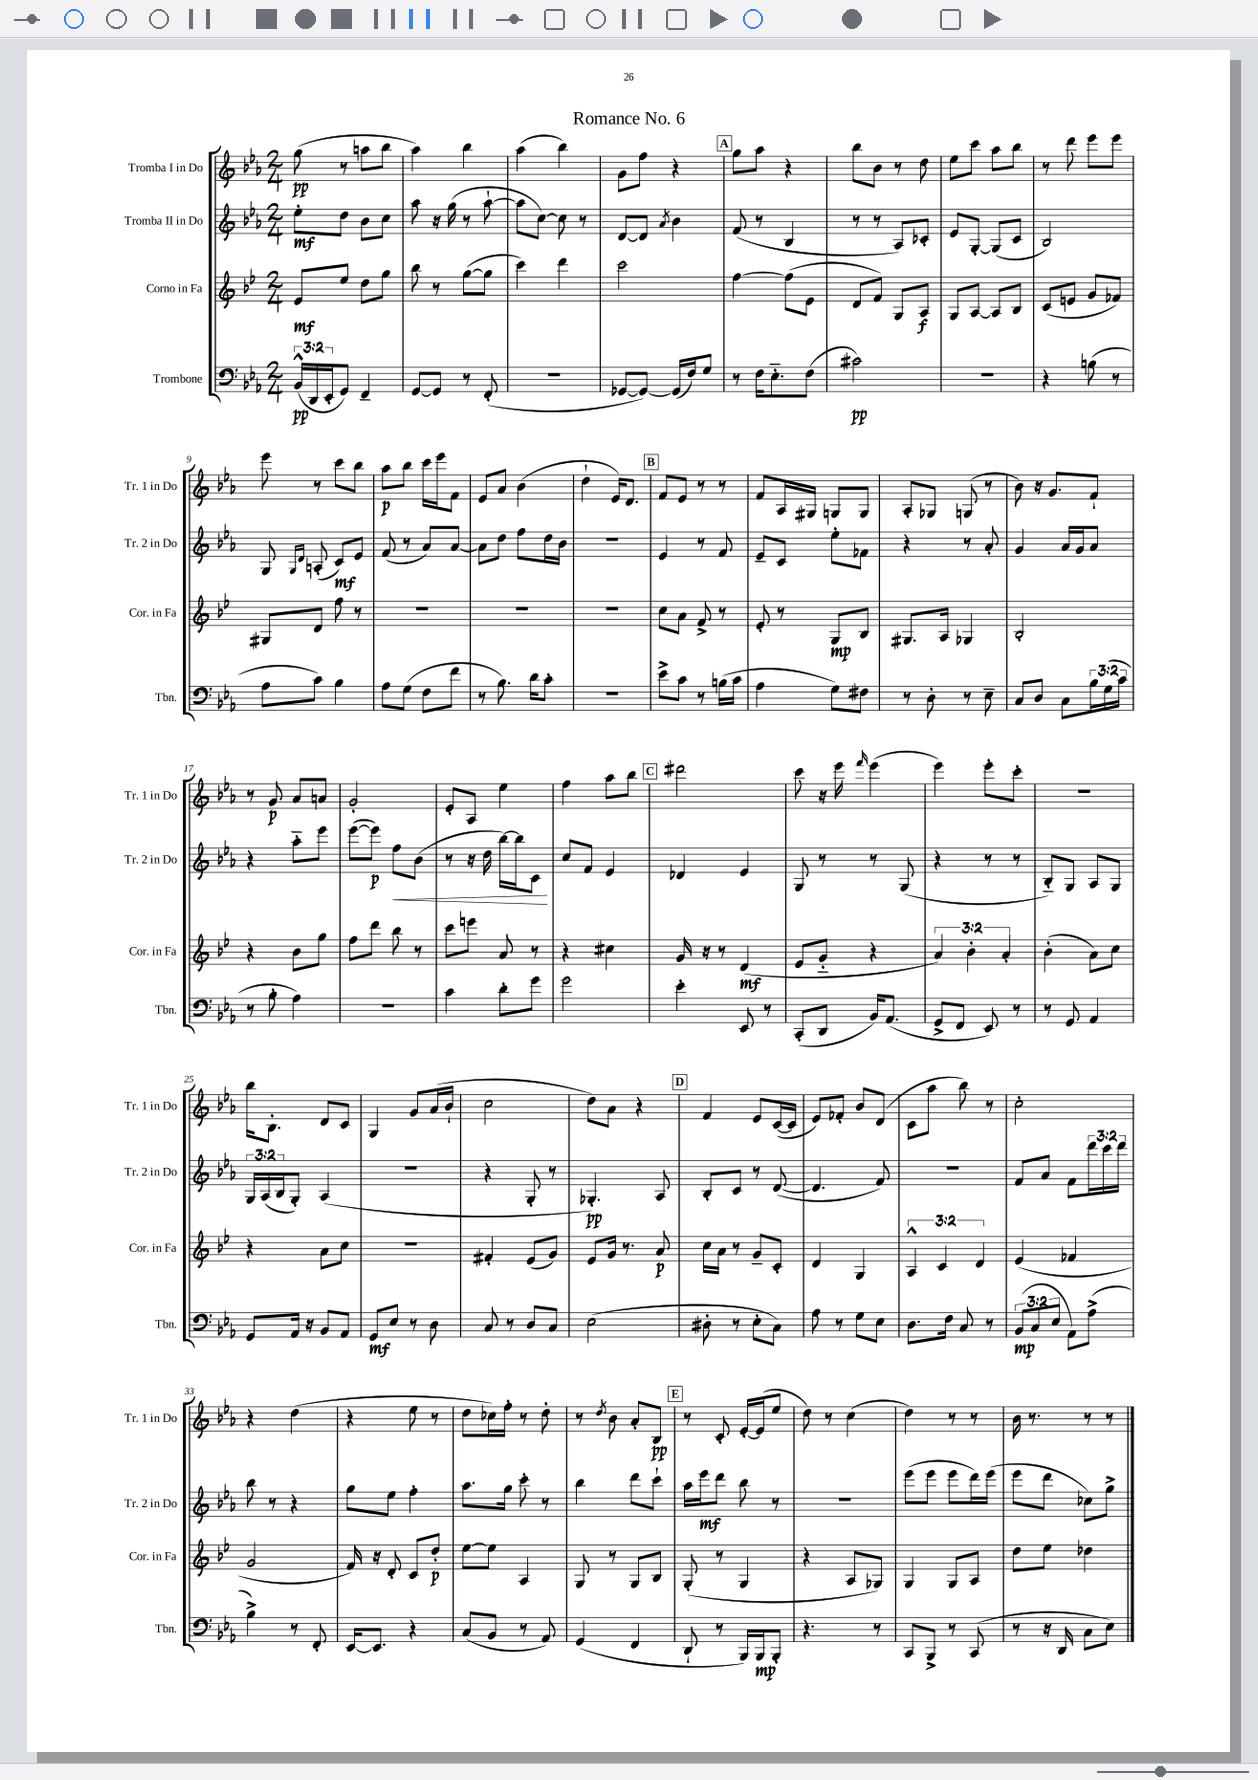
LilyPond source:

\header { title = "Romance No. 6" }
<<
\new StaffGroup <<
\new Staff = "s0" \with { instrumentName = "Tromba I in Do" shortInstrumentName = "Tr. 1 in Do" } {
    \clef treble \key ees \major \numericTimeSignature \time 2/4
    g''8\pp( r8 a''8 bes''8 |
    aes''4) bes''4 |
    aes''4( bes''4) |
    g'8 f''8 r4 |
    \mark \markup { \box "A" } g''8 aes''8 r4 |
    bes''8 bes'8 r8 d''8 |
    ees''8 c'''8 aes''8 bes''8 |
    r8 d'''8 ees'''8 ees'''8 |
    ees'''8 r8 c'''8 bes''8 |
    aes''8\p bes''8 c'''16 ees'''16 f'8 |
    ees'8 aes'8 bes'4( |
    d''4-! ees'16) d'8. |
    \mark \markup { \box "B" } f'8 ees'8 r8 r8 |
    f'8 aes16 gis16 g8 g8 |
    aes8-. ges8 g8( r8 |
    bes'8) r16 g'8. f'8-! |
    r8 g'8\p aes'8 a'8 |
    g'2-. |
    ees'8-. aes8 ees''4 |
    f''4 aes''8 bes''8 |
    \mark \markup { \box "C" } dis'''2 |
    c'''8 r16 ees'''16 \grace { f'''16 } ees'''4( |
    ees'''4) ees'''8-. c'''8-. |
    r2 |
    bes''16 bes8.-. d'8 c'8 |
    g4 g'8 aes'16( bes'16-! |
    c''2 |
    d''8) aes'8 r4 |
    \mark \markup { \box "D" } f'4 ees'8 c'16~( c'16 |
    ees'8) fes'8-. bes'8 d'8( |
    c'8 aes''8 bes''8) r8 |
    c''2-. |
    r4 d''4( |
    r4 ees''8 r8 |
    d''8 ces''16) f''16-. r8 d''8-. |
    r8 \acciaccatura { d''8 } bes'8 aes'8-. bes8\pp |
    \mark \markup { \box "E" } r8 c'8-. ees'16~-. ees'16( ees''8 |
    d''8) r8 c''4( |
    d''4) r8 r8 |
    bes'16 r8. r8 r8 \bar "|." |
}
\new Staff = "s1" \with { instrumentName = "Tromba II in Do" shortInstrumentName = "Tr. 2 in Do" } {
    \clef treble \key ees \major \numericTimeSignature \time 2/4 \override Staff.TupletNumber.text = #tuplet-number::calc-fraction-text
    ees''8-.\mf d''8 bes'8 c''8 |
    aes''8 r16 g''16( r8 aes''8~-! |
    aes''8 c''8~) c''8 r8 |
    d'8~ d'8 \acciaccatura { aes'8 } bes'4 |
    \mark \markup { \box "A" } f'8( r8 bes4 |
    r8 r8 aes8) ces'8-. |
    ees'8 g8~-. g8( c'8 |
    bes2) |
    g8 \grace { g16 d'16 } a8-.( c'8\mf) ees'8 |
    f'8( r8 aes'8) aes'8~ |
    aes'8 d''8 f''8 d''16 bes'16 |
    R2 |
    \mark \markup { \box "B" } ees'4 r8 f'8 |
    ees'8-- c'8 ees''8-. fes'8 |
    r4 r8 aes'8-. |
    g'4 aes'16 g'16 aes'8 |
    r4 aes''8-_ ees'''8 |
    ees'''8~( ees'''8\p) f''8\< bes'8( |
    r8 r16 d''16 bes''16~) bes''16 c'8\! |
    c''8 f'8 ees'4 |
    \mark \markup { \box "C" } des'4 ees'4 |
    g8 r8 r8 g8( |
    r4 r8 r8 |
    bes8-_) g8 aes8 g8 |
    \tuplet 3/2 { g16 aes16( bes16 } g8-.) aes4( |
    r2 |
    r4 g8-. r8 |
    ges4.-.\pp) aes8 |
    \mark \markup { \box "D" } bes8-. c'8 r8 d'8~( |
    d'4. f'8) |
    r2 |
    f'8 aes'8 f'8 \tuplet 3/2 { d'''16 c'''16 d'''16 } |
    bes''8 r8 r4 |
    g''8 ees''8 f''4-. |
    aes''8. g''16 c'''8-. r8 |
    bes''4 d'''8 c'''8-! |
    \mark \markup { \box "E" } aes''16 ees'''16\mf d'''8 bes''8 r8 |
    r2 |
    ees'''8( ees'''8 ees'''8 d'''16) ees'''16( |
    ees'''8 d'''8 ces''8) g''8-> \bar "|." |
}
\new Staff = "s2" \with { instrumentName = "Corno in Fa" shortInstrumentName = "Cor. in Fa" } {
    \clef treble \key bes \major \numericTimeSignature \time 2/4 \override Staff.TupletNumber.text = #tuplet-number::calc-fraction-text
    ees'8\mf ees''8 d''8 g''8 |
    bes''8 r8 g''8~( g''8 |
    c'''4) d'''4 |
    c'''2 |
    \mark \markup { \box "A" } f''4~ f''8( ees'8 |
    d'8 f'8) g8 a8\f |
    g8 a8~ a8 bes8 |
    c'8( e'8 g'8 fes'8) |
    gis8 d'8 f''8 r8 |
    R2 |
    R2 |
    R2 |
    \mark \markup { \box "B" } c''8 a'8 f'8-> r8 |
    ees'8-. r8 g8\mp bes8 |
    gis8. a16 ges4 |
    bes2-. |
    r4 bes'8 g''8 |
    f''8 d'''8 bes''8 r8 |
    c'''8 e'''8 a'8 r8 |
    r4 cis''4 |
    \mark \markup { \box "C" } g'16 r16 r8 d'4\mf( |
    ees'8 g'8-_ r4 |
    \tuplet 3/2 { a'4) bes'4-. a'4-. } |
    bes'4-.( a'8) c''8 |
    r4 a'8 c''8 |
    R2 |
    fis'4-. ees'8( g'8) |
    ees'8 g'16 r8. a'8\p |
    \mark \markup { \box "D" } c''16 a'16 r8 g'8-- c'8-. |
    d'4 g4 |
    \tuplet 3/2 { a4-^ c'4 d'4 } |
    ees'4( fes'4 |
    g'2 |
    f'16) r16 d'8-. c'8 d''8-.\p |
    ees''8~ ees''8 a4 |
    g8 r8 g8 bes8 |
    \mark \markup { \box "E" } g8-.( r8 g4 |
    r4 a8 ges8) |
    g4 g8 a8 |
    d''8 ees''8 des''4 \bar "|." |
}
\new Staff = "s3" \with { instrumentName = "Trombone" shortInstrumentName = "Tbn." } {
    \clef bass \key ees \major \numericTimeSignature \time 2/4 \override Staff.TupletNumber.text = #tuplet-number::calc-fraction-text
    \tuplet 3/2 { bes,16-^\pp( d,16 ees,16-. } g,8) f,4-- |
    g,8~ g,8 r8 f,8-.( |
    r2 |
    ges,8~ ges,8~) ges,16( f16) g8 |
    \mark \markup { \box "A" } r8 f16 ees8.-_ f8( |
    cis'2\pp) |
    R2 |
    r4 b8( r8 |
    aes8 c'8) bes4 |
    aes8 g8( f8 f'8 |
    r8 bes8.) d'16 c'8-. |
    R2 |
    \mark \markup { \box "B" } ees'8-> c'8 r8 b16( c'16 |
    aes4 g8) fis8 |
    r8 d8-. r8 ees8-- |
    c8 d8 c8 \tuplet 3/2 { bes16 g16( c'16 } |
    r8 bes8-. aes4) |
    r2 |
    c'4 d'8-. g'8 |
    g'2 |
    \mark \markup { \box "C" } ees'4-. ees,8 r8 |
    c,8-.( d,8 bes,16) aes,8.( |
    g,8-> f,8 ees,8) r8 |
    r8 g,8 aes,4 |
    g,8 aes,16 r16 bes,8 aes,8 |
    g,8\mf ees8 r8 d8 |
    c8 r8 d8 c8 |
    ees2( |
    \mark \markup { \box "D" } dis8-. r8 ees8-. c8) |
    aes8 r8 g8 ees8 |
    d8. f16 c8 r8 |
    \tuplet 3/2 { bes,8\mp( c8 ees8 } aes,8) aes8->( |
    bes4->) r8 f,8-. |
    ees,16~ ees,8. r4 |
    c8( bes,8 r8 aes,8) |
    g,4( f,4 |
    \mark \markup { \box "E" } d,8-! r8 bes,,16) bes,,16\mp bes,,8-. |
    r4. r8 |
    c,8 bes,,8-> r8 c,8( |
    r8 r16 d,16 c8 ees8) \bar "|." |
}
>>
>>
